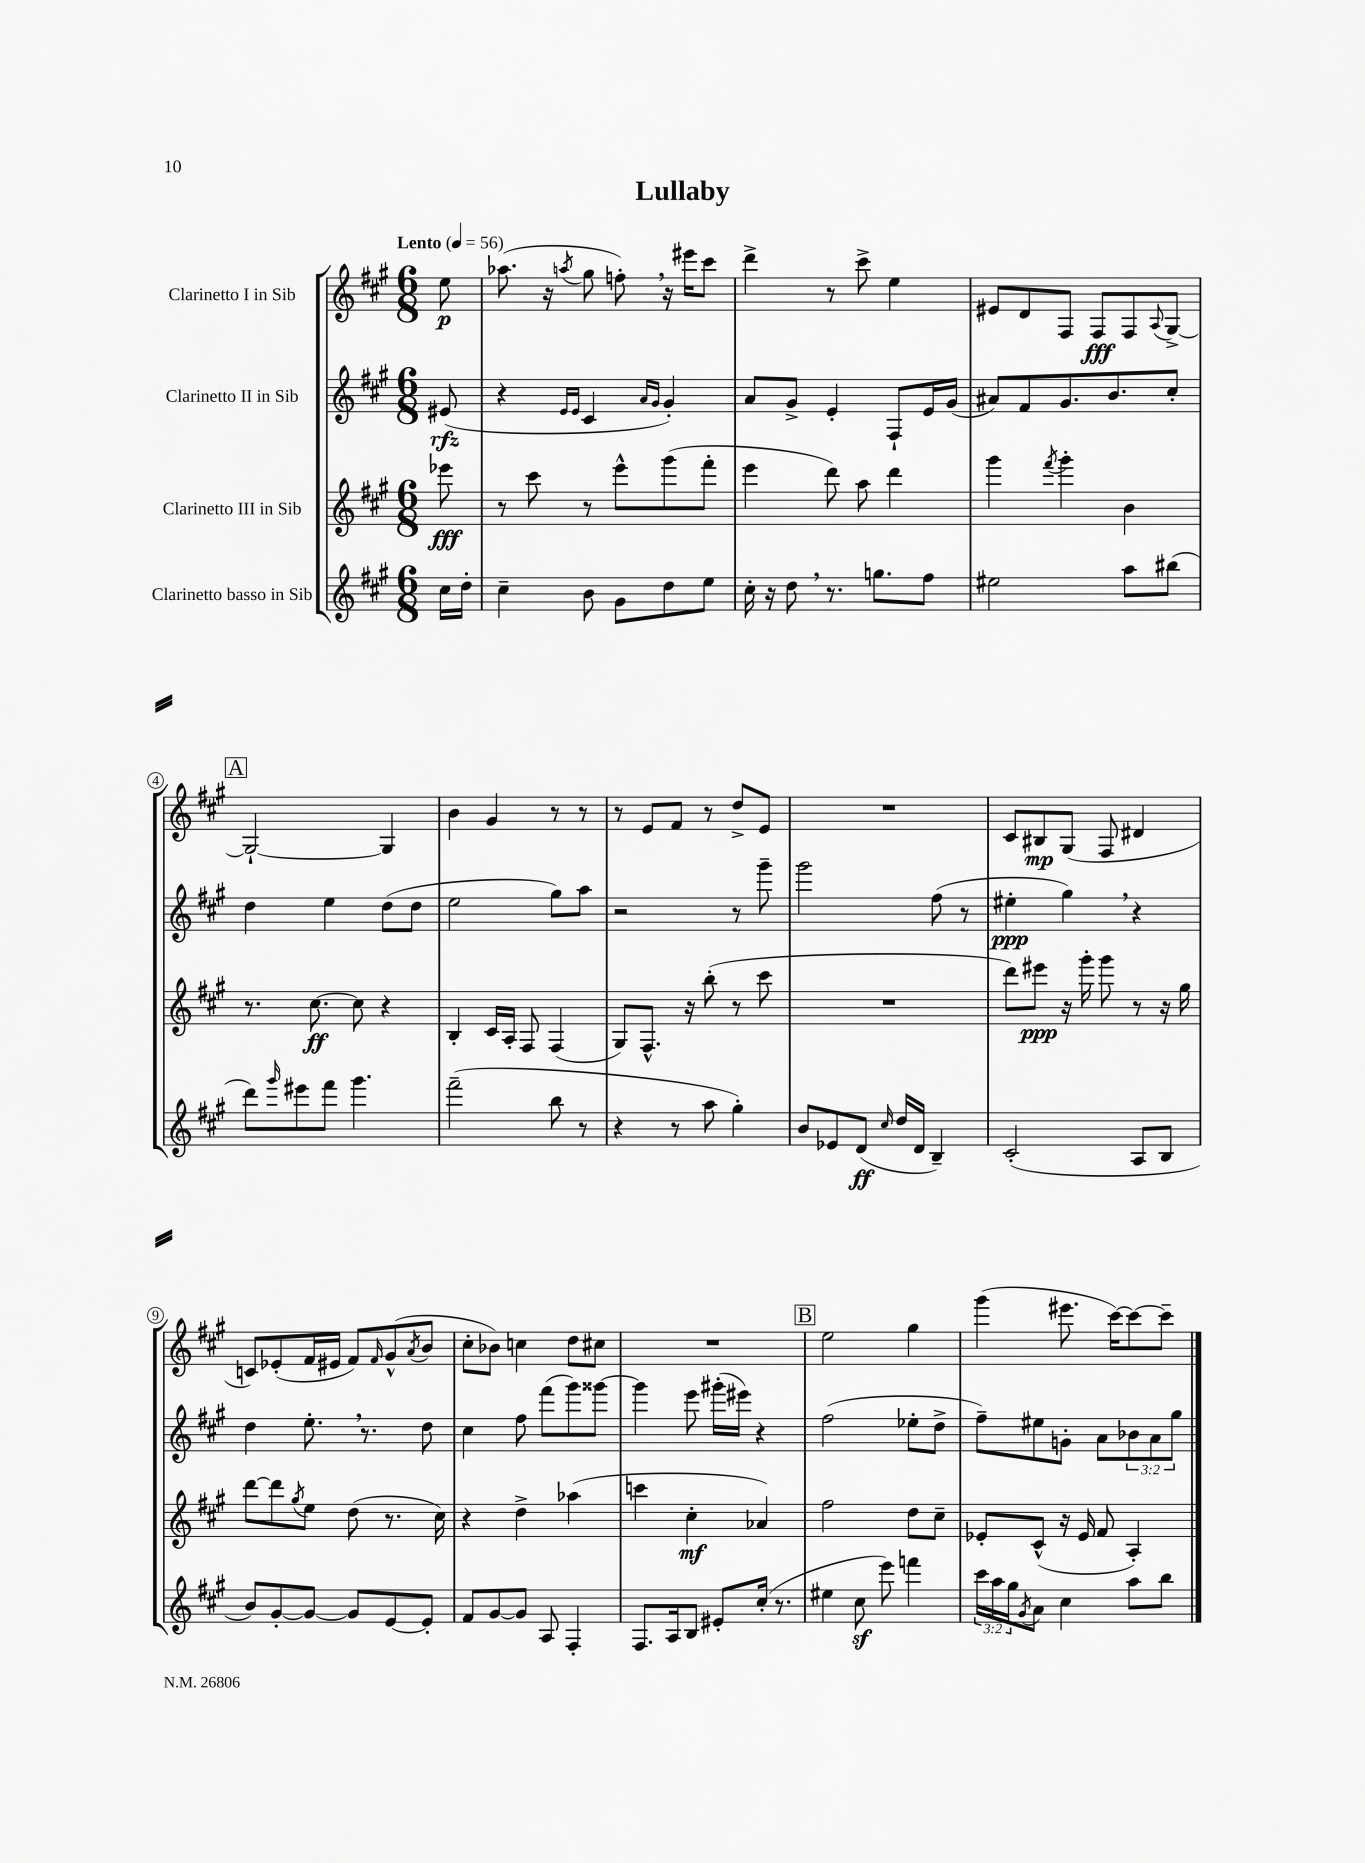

**kern	**kern	**kern	**kern
*staff4	*staff3	*staff2	*staff1
*clefG2	*clefG2	*clefG2	*clefG2
*k[f#c#g#]	*k[f#c#g#]	*k[f#c#g#]	*k[f#c#g#]
*M6/8	*M6/8	*M6/8	*M6/8
*MM56	*MM56	*MM56	*MM56
16cc#	8eee-	(8e#	8ee
16dd'	.	.	.
=	=	=	=
4cc#~	8r	4r	(8.aa-
.	8ccc#	.	.
.	.	.	16r
.	.	16qqe	.
.	.	16qqe	8qaa
8b	8r	4c#	8gg#
8g#	8eee^^	.	8ff')
.	.	16qqa	.
.	.	16qqg#	.
8dd	(8ggg#	4g#')	16r
.	.	.	16eee#
8ee	8fff#'	.	8ccc#
=	=	=	=
16cc#'	4eee	8a	4ddd^
16r	.	.	.
8dd	.	8g#^	.
8.r	8ddd)	4e'	8r
.	8aa	.	8ccc#^
8.gg	.	.	.
.	4ddd	8F#`	4ee
8ff#	.	16e	.
.	.	(16g#	.
=	=	=	=
2ee#	4ggg#	8a#)	8e#
.	.	8f#	8d
.	8qfff#	.	.
.	4ggg#'	8.g#	8F#
.	.	.	8F#
.	.	8.b	.
8aa	4b	.	8F#
.	.	.	8qqA
(8bb#	.	8cc#'	[8G#^
=	=	=	=
8ddd)	8.r	4dd	2G#`_
16qqggg#	.	.	.
8eee#	.	.	.
.	[8.cc#	.	.
8fff#	.	4ee	.
4.ggg#	8cc#]	.	.
.	4r	(8dd	4G#]
.	.	8dd	.
=	=	=	=
(2fff#~	4B'	2ee	4b
.	16c#	.	4g#
.	16A'	.	.
.	8F#	.	.
8bb	(4F#	8gg#)	8r
8r	.	8aa	8r
=	=	=	=
4r	8G#)	2r	8r
.	8.F#^^	.	8e
8r	.	.	8f#
.	16r	.	.
8aa	(8bb'	.	8r
4gg#')	8r	8r	8dd^
.	8ccc#	8ggg#~	8e
=	=	=	=
8b	2.r	2ggg#	2.r
8e-	.	.	.
(8d	.	.	.
16qqcc#	.	.	.
16dd	.	.	.
16d	.	.	.
4B~)	.	(8ff#	.
.	.	8r	.
=	=	=	=
(2c#'	8ddd)	4ee#'	8c#
.	8eee#	.	8B#
.	16r	4gg#)	(8G#
.	16ggg#'	.	.
.	8ggg#	.	8F#
8A	8r	4r	4d#
8B	16r	.	.
.	16gg#	.	.
=	=	=	=
8b)	[8ddd	4dd	8c)
[8g#'	8ddd]	.	(8e-'
.	8qgg#	.	.
8g#_	8ee	8.ee'	16f#
.	.	.	16e#
8g#]	(8dd	.	8f#)
.	.	8.r	.
.	.	.	16qqf#
[8e	8.r	.	(8g#^^
.	.	.	8qa
8e']	.	8dd	8b
.	16cc#)	.	.
=	=	=	=
8f#	4r	4cc#	8cc#'
[8g#	.	.	8b-)
8g#]	4dd^	8ff#	4cc
8A	.	(8fff#	.
4F#'	(4aa-	8ggg#)	8dd
.	.	[8ggg##	8cc#
=	=	=	=
8.F#	4ccc	4ggg##]	2.r
16A	.	.	.
8B	4cc#'	8eee	.
8e#'	.	(16ggg#'	.
.	.	16eee#)	.
(16cc#'	4a-)	4r	.
8.r	.	.	.
=	=	=	=
4ee#	2ff#	(2ff#	2ee
8cc#	.	.	.
8eee)	.	.	.
4fff	8dd	8ee-'	4gg#
.	8cc#~	8dd^	.
=	=	=	=
24ccc#	8e-'	8ff#~)	(4ggg#
24aa	.	.	.
24gg#	.	.	.
8qg#	.	.	.
8a	(8c#^^	8ee#	.
4cc#	16r	8g'	8.eee#
.	16e-	.	.
.	8f#	8a	.
.	.	.	[16ccc#)
8aa	4A')	12b-	8ccc#_
.	.	12a	.
8bb	.	.	8ccc#~]
.	.	12gg#	.
==	==	==	==
*-	*-	*-	*-
